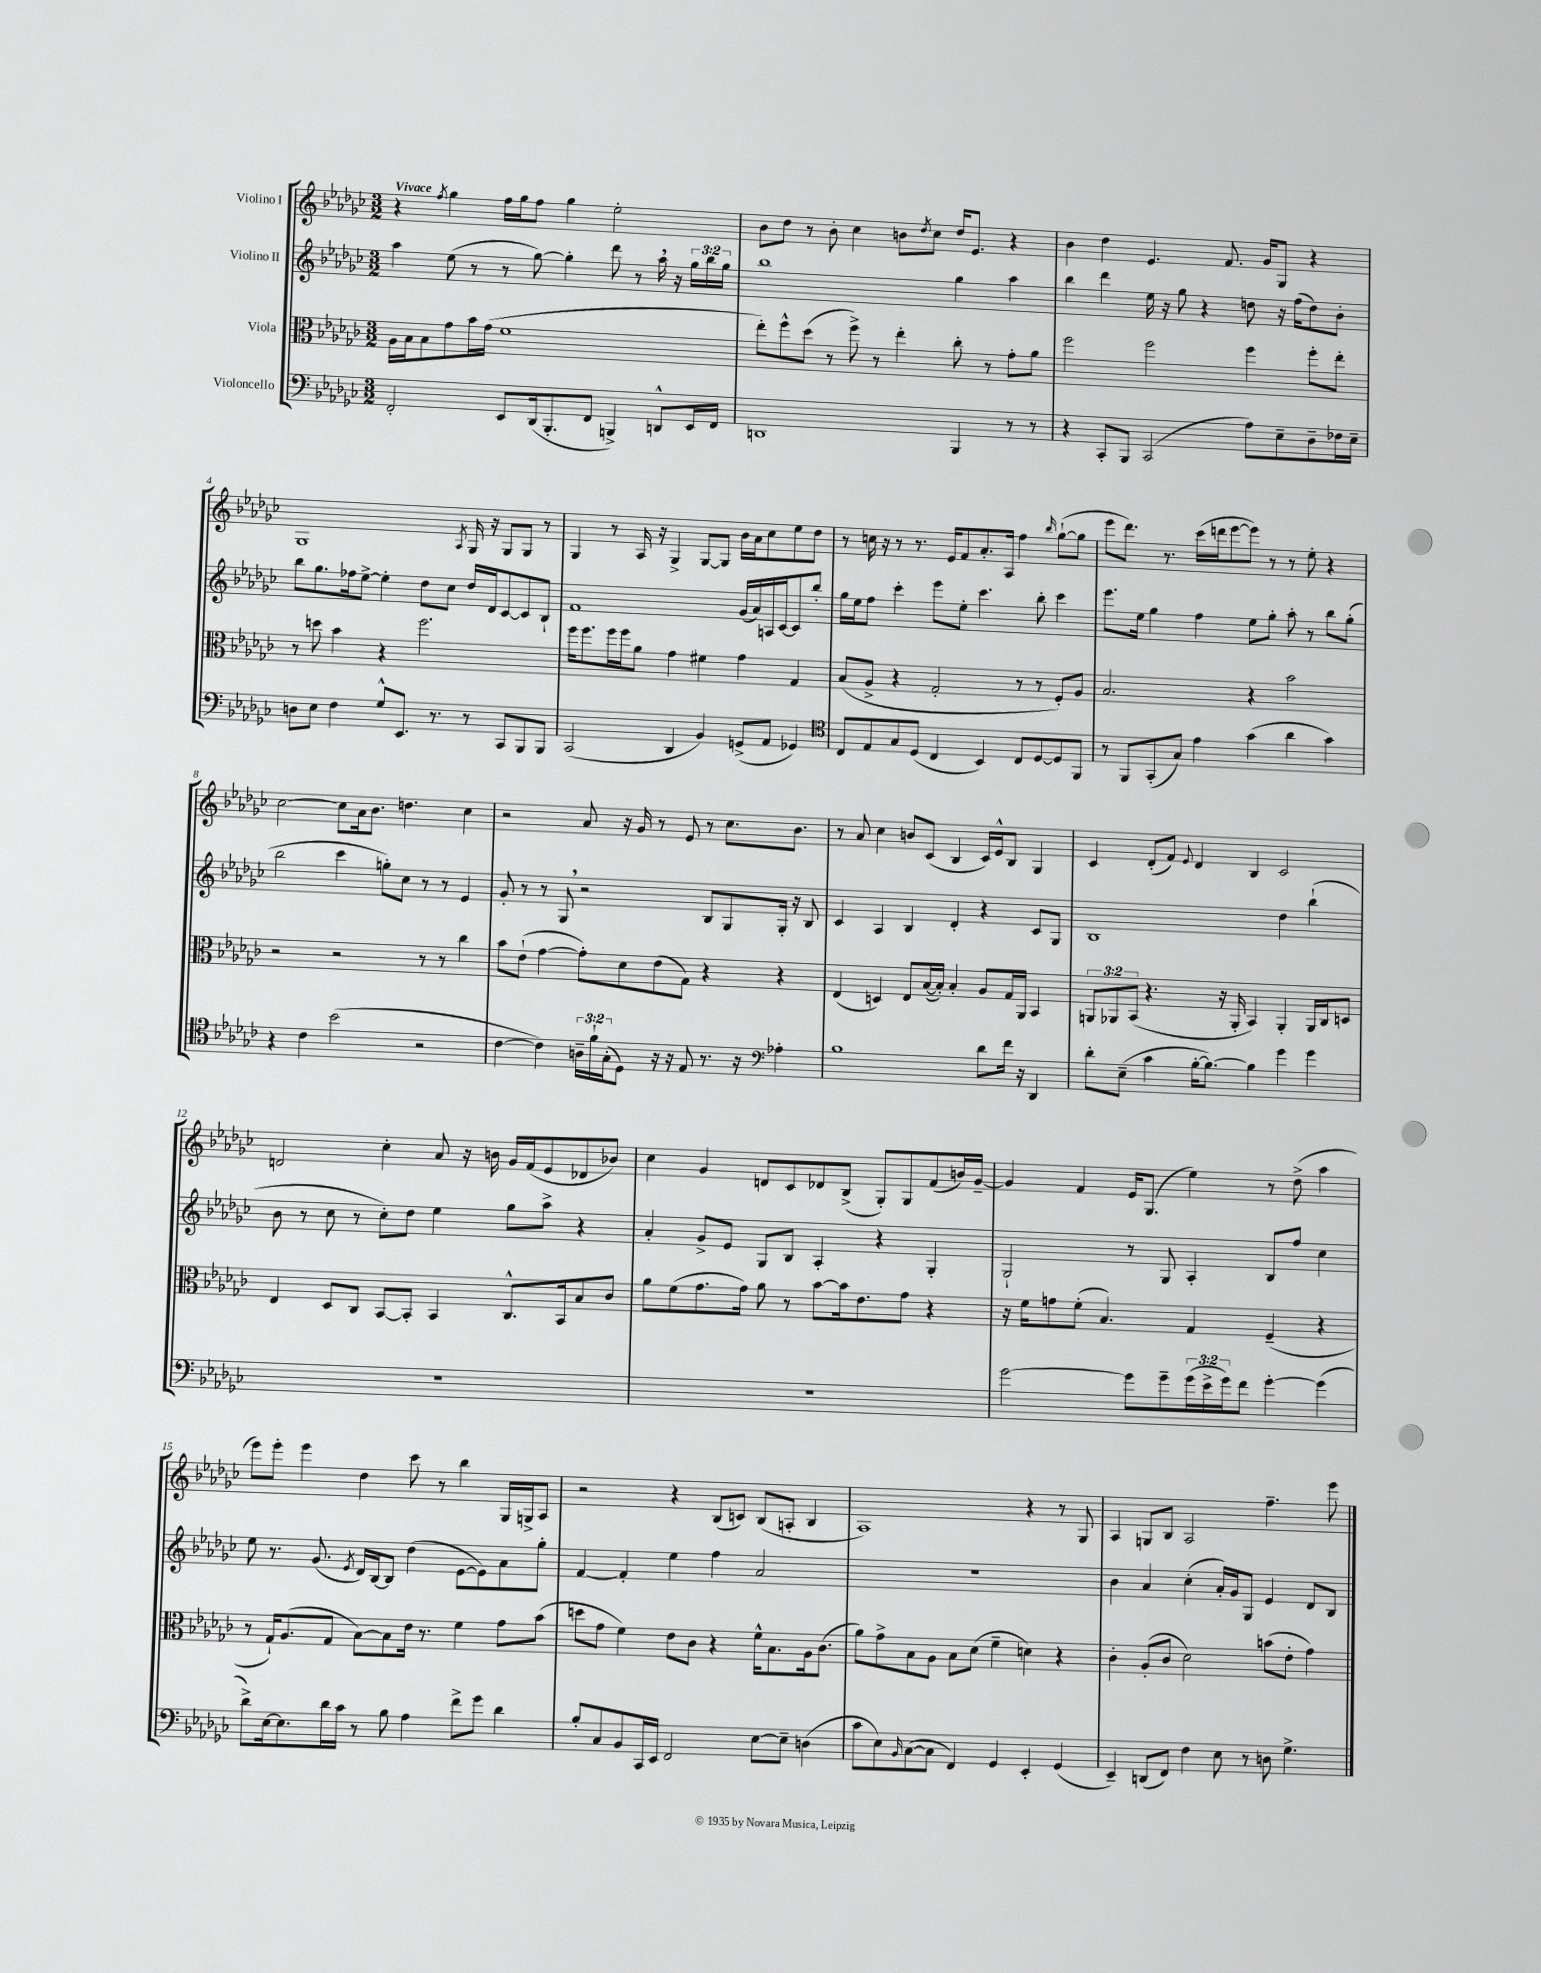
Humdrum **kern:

**kern	**kern	**kern	**kern
*part4	*part3	*part2	*part1
*staff4	*staff3	*staff2	*staff1
*I"Violoncello	*I"Viola	*I"Violino II	*I"Violino I
*clefF4	*clefC3	*clefG2	*clefG2
*k[b-e-a-d-g-c-]	*k[b-e-a-d-g-c-]	*k[b-e-a-d-g-c-]	*k[b-e-a-d-g-c-]
*M3/2	*M3/2	*M3/2	*M3/2
=1	=1	=1	=1
!	!	!	!LO:TX:a:B:t=Vivace
2FF'/	16A-\LL	4aa-\	4r
.	16B-\J	.	.
.	8B-\	.	.
.	.	.	8qff/
.	8g-\	(8ee-\	4gg-\
.	16b-\L	8r	.
.	(16g-\JJ	.	.
8EE-/L	1f	8r	16ff\LL
.	.	.	16gg-\J
(16DD-/k	.	[8gg-\)	8ff\J
8.BBB-'/	.	.	.
.	.	4gg-'\]	4gg-\
8FF/J	.	.	.
4BBBn^/)	.	8ddd-\	2ee-'\
.	.	8r	.
8DDn^^/L	.	16aa-,\	.
.	.	16r	.
16EE-/L	.	24gg-\LL	.
.	.	24bb-\	.
16FF/JJ	.	.	.
.	.	24gg-\JJ	.
=2	=2	=2	=2
1DDn	8ee-'\L)	1bb-	8b-\L
.	8ff^^\	.	8dd-\J
.	(8dd-\J	.	8r
.	8r	.	8b-'\
.	8ff^\)	.	4cc-\
.	8r	.	.
.	4ee-'\	.	8bn\L
.	.	.	8qdd-/
.	.	.	8cc-\J
4BBB-/	8cc-'\	4gg-\	16dd-/KL
.	.	.	8.e-/J
.	8r	.	.
8r	8g-'\L	4aa-\	4r
8r	8a-\J	.	.
=3	=3	=3	=3
4r	2ff\	4bb-\	4b-\
8CC-'/L	.	4ddd-\	4dd-\
8BBB-/J	.	.	.
(2CC-/	2ff\	16ee-\	4.e-/
.	.	16r	.
.	.	8gg-\	.
.	.	4r	.
.	.	.	8.f/
8A-\L)	4ff\	8ddn\	.
.	.	.	16g-/KL
8E-~\	.	16r	8G-/J
.	.	(16ff\KL	.
8D-~\	8ff'\L	8dd\)	4r
16F-X\L	8ee-'\J	8b-'\J	.
16E-~\JJ	.	.	.
!!LO:LB:g=z
=4	=4	=4	=4
8Dn\L	8r	8bb-\L	1G-
8E-\J	8ddn\	8.gg-\	.
4F\	4b-\	.	.
.	.	16ff-X\k	.
.	.	[8ee-^\J	.
8G-^^/L	4r	4ee-'\]	.
8.EE-/J	.	.	.
.	2.ff\	8dd-\L	.
8.r	.	.	.
.	.	8cc-\J	.
.	.	.	8qA-/
8r	.	16dd-/LL	16G-/
.	.	16d-/J	16r
8CC-/L	.	[8c-/	8G-/L
8BBB-/	.	8c-/]	8G-/J
8BBB-/J	.	8B-`/J	8r
=5	=5	=5	=5
(2CC-/	16ff\KL	1f	4G-/
.	8.ff\	.	.
.	16ff\L	.	8r
.	16ff\J	.	.
.	8a-\J	.	16A-/
.	.	.	16r
4DD-/	4g-\	.	4G-^/
4BB-/)	4f#X\	.	[8G-/L
.	.	.	8G-/J]
(8GGn^/L	4g-\	(16g-/LL	16b-\LL
.	.	16a-/)	16a-\J
8AA-/J	.	16An/	8cc-\
.	.	[16c-/J	.
4GG-X/)	4G-/	8c-/]	8ee-\
.	.	8bb-'/J	8dd-\J
=6	=6	=6	=6
*clefC4	*	*	*
8C-/L	(8B-/L	16gg-\LL	8r
.	.	16ee-\J	.
8E-/	8A-^/J	8ff\J	16ccn\
.	.	.	16r
8G-/	4r	4ccc-'\	8r
(8D-/J	.	.	8.r
4C-/	2G-'/	8eee-\L	.
.	.	.	16e-/KL
.	.	8ee-'\J	8f/
4BB-/)	.	4.ccc-\	8.a-'/
.	.	.	16A-/Jk
8C-/L	8r	.	4ff\
[8D-/	8r	8bb-'\	.
.	.	.	16qqbb-/
8D-/]	8F'/L)	4ccc-\	([8gg-`\L
8FF/J	8A-/J	.	8gg-\J]
=7	=7	=7	=7
8r	2.B-/	8.eee-\L	8eee-\L
8FF/L	.	.	8.ddd-\J)
.	.	16ee-\Jk	.
(8GG-'/	.	4gg-\	.
.	.	.	8.r
8G-/J)	.	.	.
4e-\	.	4ff\	(16ccc-\LL
.	.	.	16dddn\J
.	.	.	[8eee-\
(4g-\	4r	8ee-\L	8eee-\J])
.	.	8gg-'\J	8r
4a-\	2b-\	8aa-'\	8r
.	.	8r	8ee-'\
4g-\)	.	8bb-\L	4r
.	.	(8gg-'\J	.
!!LO:LB:g=z
=8	=8	=8	=8
4r	2r	2bb-\	[2cc-\
4c-\	.	.	.
(2b-\	2r	4ccc-\	8cc-\L]
.	.	.	16a-\k
.	.	.	8.b-\J
.	.	8ggn'\L)	.
.	.	8cc-\J	4.ddn\
2r	8r	8r	.
.	8r	8r	.
.	4cc-\	4e-/	4cc-\
=9	=9	=9	=9
[4c-\	8b-\L	8g-'/	2r
.	(8e-`\J	8r	.
4c-\])	[4g-\	8r	.
.	.	8G-,/	.
24An~\LL	8g-'\L])	2r	8a-/
24f`\	.	.	.
(24G-'\J	.	.	.
8D-\J)	8d-\	.	16r
.	.	.	16g-/
16r	(8e-\	.	8r
16r	.	.	.
8E-/	8G-\J)	.	8e-/
8.r	4r	8B-/L	8r
.	.	8G-/	8.cc-\L
16r	.	.	.
*clefF4	*	*	*
4A-X'\	4r	16G-'/Jk	.
.	.	16r	8.b-\J
.	.	8B-/	.
=10	=10	=10	=10
1B-	(4E-/	4c-/	8r
.	.	.	8a-/
.	4Dn/)	4A-/	4cc-\
.	8E-/L	4B-/	8bn/L
.	([16B-/L	.	(8c-/J
.	16B-'/JJ])	.	.
.	4B-'/	4d-'/	4B-/
8d-\L	8A-/L	4r	16c-/LL)
.	.	.	16e-^^/J
16f\Jk	16G-/L	.	8B-/J
16r	16AA-/JJ	.	.
4DD-/	4BB-/	8c-/L	4G-/
.	.	8G-/J	.
=11	=11	=11	=11
8d-'\L	12AAn/L	1B-	4c-/
.	12AA-X/	.	.
(8E-~\J	.	.	.
.	(12BB-/J	.	.
4c-\	4.r	.	(8d-'/L
.	.	.	8f/J)
.	.	.	8qqe-/
[16B-'\KL	.	.	4d-/
8.B-\J_)	.	.	.
.	16r	.	.
.	16AA-'/	.	.
4B-\]	4BB-/)	.	4B-/
4g-\	4AA-'/	4dd-\	2c-/
4g-\	16AA-/LL	(4bb-`\	.
.	16C-/J	.	.
.	8Dn/J	.	.
!!LO:LB:g=z
=12	=12	=12	=12
1.r	4E-/	8b-\	2dn/
.	.	8r	.
.	8D-/L	8cc-\	.
.	8C-/J	8r	.
.	[8BB-/L	8cc-'\L)	4cc-'\
.	8BB-'/J]	8dd-\J	.
.	4BB-/	4ee-\	8a-/
.	.	.	16r
.	.	.	16bn\
.	8.C-^^/L	8gg-\L	16g-/LL
.	.	.	(16f/J
.	.	8aa-^\J	8e-/
.	16BB-/k	.	.
.	8B-/	4r	8d-X/
.	8c-/J	.	8b-X/J)
=13	=13	=13	=13
1.r	8a-\L	4a-'/	4cc-\
.	(8f\	.	.
.	8.g-\	8g-^/L	4g-/
.	.	8e-/J	.
.	16g-\Jk)	.	.
.	8a-\	8G-/L	8dn/L
.	8r	8B-/J	8c-/
.	[8b-\L	4A-'/	8d-X/
.	16b-\k]	.	(8B-^/J
.	8.e-\	.	.
.	.	4r	8G-'/L)
.	8g-\J	.	8G-/
.	4r	4G-'/	(8f/
.	.	.	16bn/L)
.	.	.	[16g-~/JJ
=14	=14	=14	=14
[2g-\	16r	2G-`/	4g-/]
.	16f\KL	.	.
.	8gn\	.	.
.	(8f'\J	.	4f/
.	4.B-/)	.	.
8g-\L]	.	8r	16e-/KL
.	.	.	(8.G-/J
8g-~\	.	8G-/	.
(24g-\L	4G-/	4A-'/	4ee-\)
24e-^\	.	.	.
24g-\J)	.	.	.
8f\J	.	.	.
[4g-'\	(4F~/	8B-/L	8r
.	.	8ff/J	(8dd-^\
(4g-\]	4r	4cc-\	4aa-\
!!LO:LB:g=z
=15	=15	=15	=15
8d-^\L)	8r	8ee-\	8eee-\L)
[16E-\k	16G-`/KL)	8.r	8eee-'\J
8.E-\]	(8.A-/	.	.
.	.	.	4eee-\
.	.	(8.g-/	.
16d-\L	8G-/J	.	.
16c-\JJ	.	.	.
.	.	8qe-/	.
8r	[8B-\L)	16d-/LL)	4dd-\
.	.	[16B-/J	.
8B-\	8B-\]	8B-/J]	.
4A-\	16e-\Jk	(4dd-\	8ccc-\
.	8.r	.	.
.	.	.	8r
8f^\L	4f\	[8e-\L	4bb-\
8g-\J	.	8e-\])	.
4d-\	8g-\L	8a-\	16G-/LL
.	.	.	16Gn^/J
.	(8b-\J	8gg-'\J	8A-/J
=16	=16	=16	=16
8B-'/L	8ddn\L	[4f/	2r
8C-/	8g-\J	.	.
8BB-/	4f\)	4f'/]	.
16CC-/L	.	.	.
16EE-/JJ	.	.	.
2FF/	8e-\L	4ee-\	4r
.	8c-\J	.	.
.	4r	4ff\	(8B-/L
.	.	.	8cn/J)
[8E-\L	16f^^\KL	2a-/	(8B-/L
.	8.B-\	.	.
8E-~\J]	.	.	8An'/J
(4Dn\	16A-\k	.	4B-/
.	(8.c-\J	.	.
=17	=17	=17	=17
8c-\L	8a-\L)	1.r	1A-)
8E-\)	8g-^\	.	.
16qqBB-/	.	.	.
([8C-\	8B-\	.	.
8C-\J]	8A-\J	.	.
4FF/)	8B-\L	.	.
.	(8d-\J	.	.
4GG-/	4f~\	.	.
4EE-'/	4dn\)	.	4r
(4GG-/	4r	.	8r
.	.	.	8G-/
=18	=18	=18	=18
4EE-~/)	4c-'\	4b-\	4A-/
(8DDn/L	(8A-'/L	4a-/	8Gn/L
8FF/J)	8c-/J	.	8B-/J
4F\	2d-\)	(4cc-'\	2A-/
8E-\	.	16a-'/LL)	.
.	.	16g-/J	.
8r	.	8G-/J	.
8Dn\	(8bn\L	4e-/	4.ff~\
4.G-^\	8e-'\J	.	.
.	4g-\)	8d-/L	.
.	.	8B-/J	8eee-\
==	==	==	==
*-	*-	*-	*-
